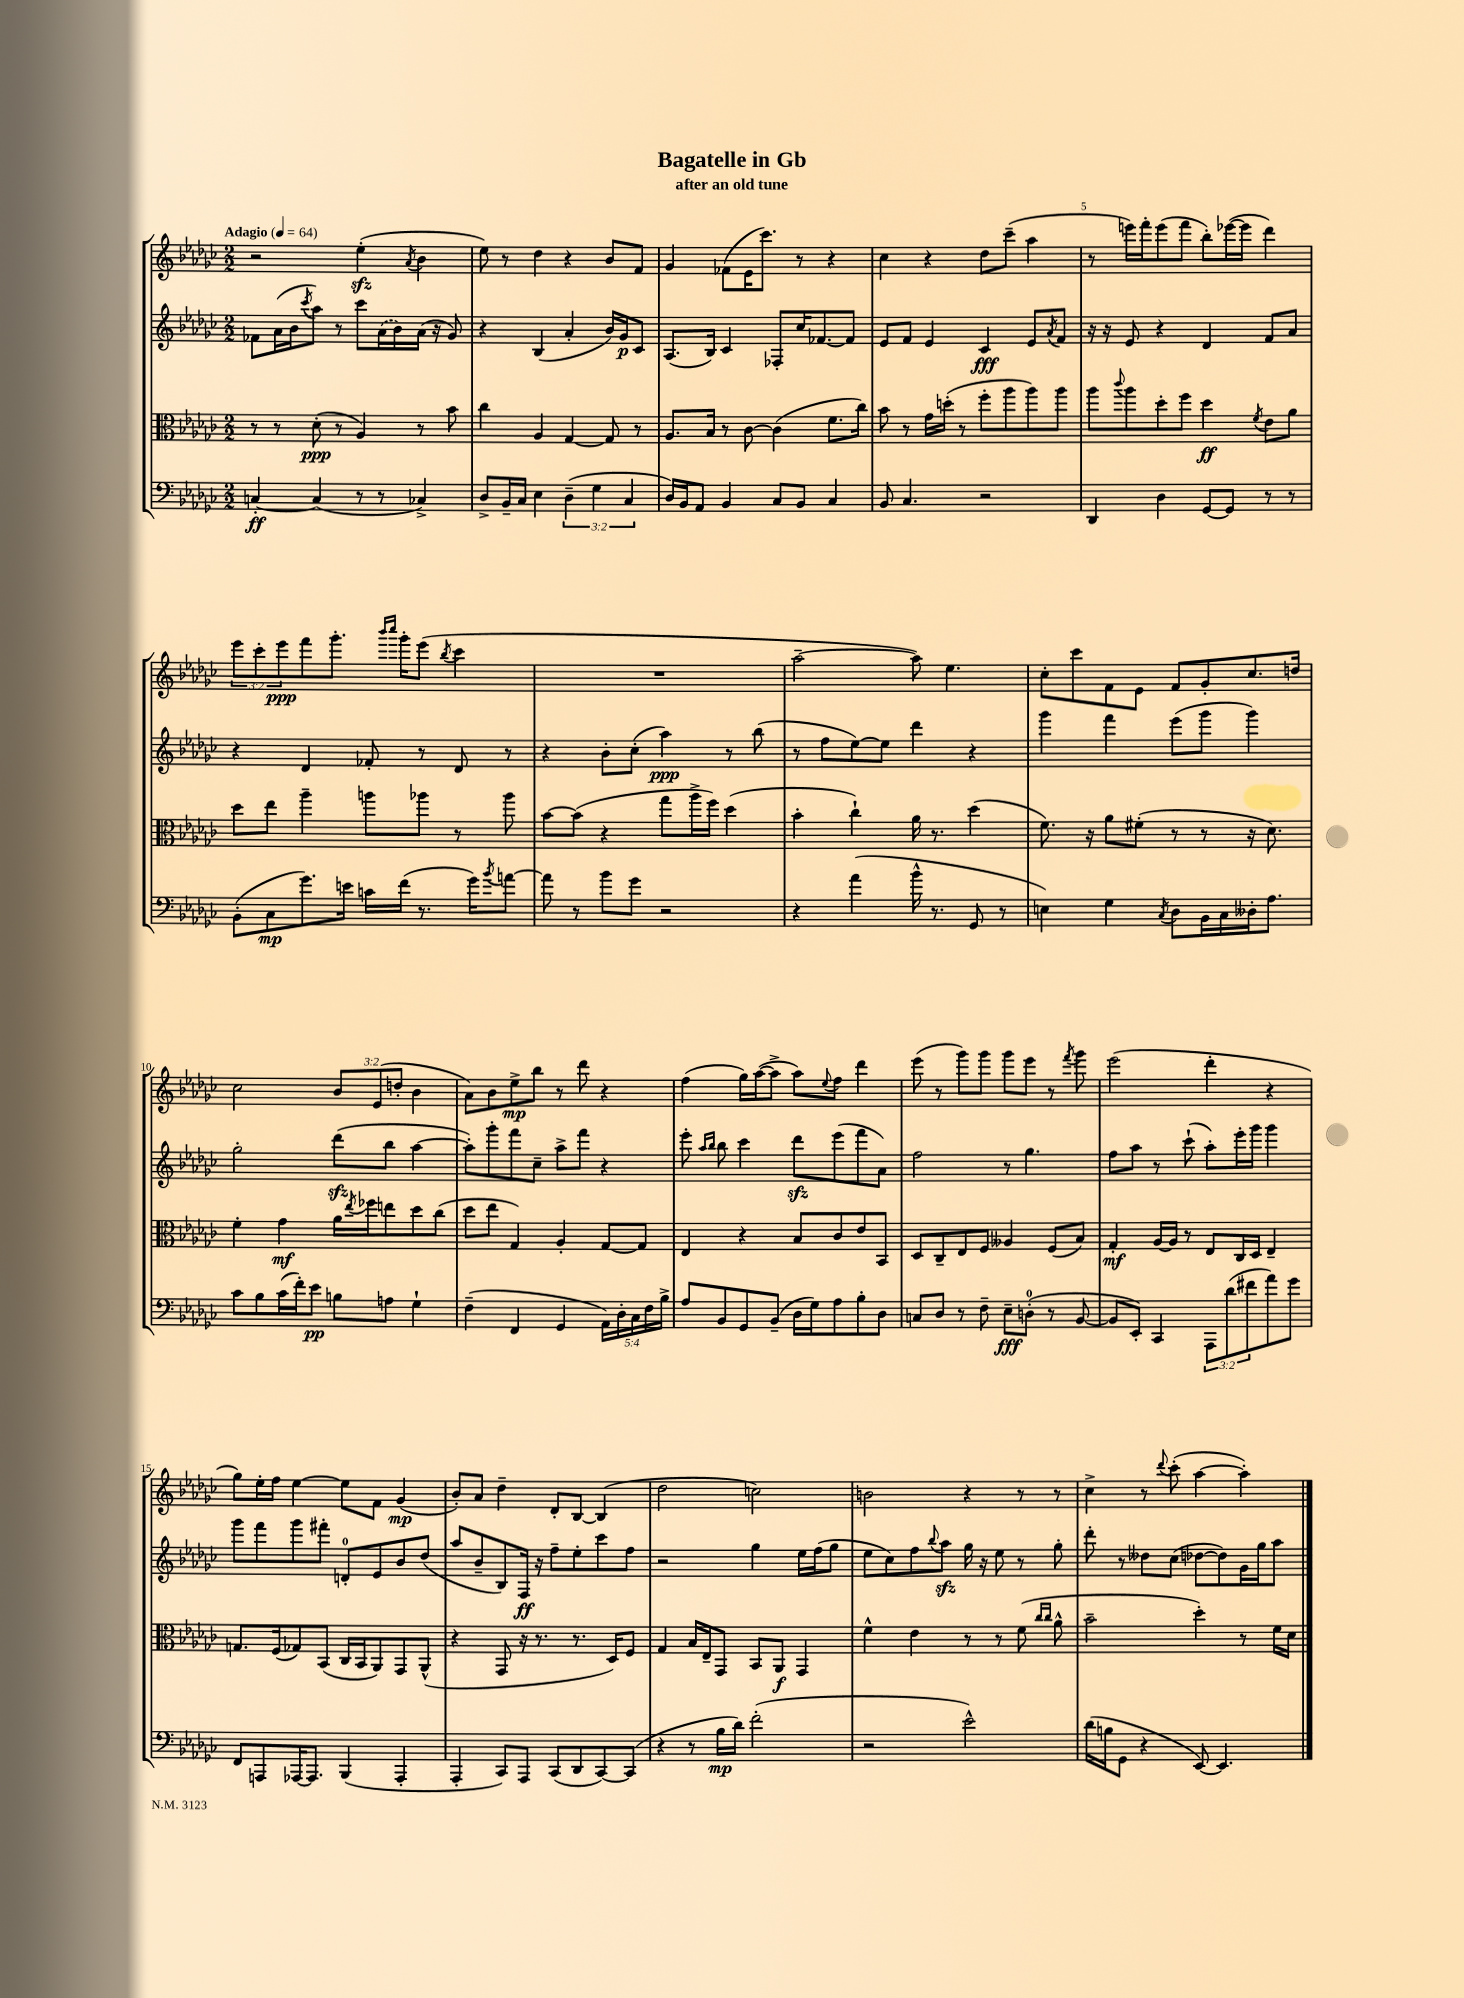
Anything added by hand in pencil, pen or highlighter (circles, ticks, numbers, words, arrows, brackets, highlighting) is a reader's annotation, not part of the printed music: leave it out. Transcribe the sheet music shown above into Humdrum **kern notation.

**kern	**kern	**kern	**kern
*staff4	*staff3	*staff2	*staff1
*clefF4	*clefC3	*clefG2	*clefG2
*k[b-e-a-d-g-c-]	*k[b-e-a-d-g-c-]	*k[b-e-a-d-g-c-]	*k[b-e-a-d-g-c-]
*M2/2	*M2/2	*M2/2	*M2/2
*MM64	*MM64	*MM64	*MM64
[4C'	8r	8f-	2r
.	8r	(16a-	.
.	.	16b-	.
.	.	8qccc-	.
(4C]	(8d-'	8aa-)	.
.	8r	8r	.
8r	4A-)	8ccc-	(4ee-'
8r	.	(16a-	.
.	.	16b-)	.
.	.	.	8qa-
4C-^)	8r	(16a-	4b-
.	.	16r	.
.	8b-	8g-)	.
=	=	=	=
8D-^	4cc-	4r	8ee-)
16BB-~	.	.	8r
16C-	.	.	.
4E-	4A-	(4B-	4dd-
(6D-~	[4G-	4a-'	4r
6G-	.	.	.
.	8G-]	16b-)	8b-
.	.	16g-	.
6C-	.	.	.
.	8r	8c-	8f
=	=	=	=
16D-)	8.A-	(8.A-	4g-
16BB-	.	.	.
8AA-	.	.	.
.	16B-	16B-)	.
4BB-	8r	4c-	(8f-
.	[8c-	.	16e-
.	.	.	8.ccc-)
8C-	(4c-]	8F-'	.
8BB-	.	16cc-	8r
.	.	[8.f-	.
4C-	8.f	.	4r
.	.	8f-]	.
.	16cc-)	.	.
=	=	=	=
8BB-	8b-	8e-	4cc-
4.C-	8r	8f	.
.	16g-	4e-	4r
.	(16dd'	.	.
.	8r	.	.
2r	8ff'	4c-	8dd-
.	8aa-	.	(8ccc-~
.	8aa-)	8e-	4aa-
.	.	8qa-	.
.	8aa-	8f	.
=	=	=	=
4DD-	8aa-	16r	8r
.	.	16r	.
.	8qqccc-	.	.
.	8aa-	8e-	16eee)
.	.	.	16fff'
4D-	8dd-'	4r	(8eee
.	8ff	.	8fff
[8GG-	4dd-	4d-	8bb-')
8GG-]	.	.	([16eee-
.	.	.	16eee-]
.	8qf	.	.
8r	8e-	8f	4ddd-)
8r	8a-	8a-	.
=	=	=	=
(8BB-'	8dd-	4r	12eee-
.	.	.	12ccc-'
8C-	8ee-	.	.
.	.	.	12eee-
8.g-)	4aa-~	4d-	8fff
.	.	.	8.ggg-'
16e	.	.	.
16c	8aa	8f-'	.
.	.	.	16qqbbb-
.	.	.	16qqcccc-
(16f	.	.	16ggg-'
8.r	8aa-	8r	(8eee-
.	.	.	8qbb-
.	8r	8d-	4ccc-
16g-)	.	.	.
8qb-	.	.	.
[8a	8aa-	8r	.
=	=	=	=
8a]	[8b-	4r	1r
8r	(8b-]	.	.
8b-	4r	8b-'	.
8g-	.	(8cc-'	.
2r	8gg-	4aa-)	.
.	16aa-^	.	.
.	16ff)	.	.
.	(4dd-	8r	.
.	.	(8bb-	.
=	=	=	=
4r	4b-'	8r	[2aa-~
.	.	8ff	.
(4a-	4cc-`)	[8ee-)	.
.	.	8ee-]	.
16b-^^	16a-	4ddd-	8aa-])
8.r	8.r	.	.
.	.	.	4.ee-
8GG-	(4dd-	4r	.
8r	.	.	.
=	=	=	=
4E)	8.f)	4ggg-	8cc-'
.	.	.	8ccc-
.	16r	.	.
4G-	8a-	4fff	8f
.	(8f#'	.	8e-
8qC-	.	.	.
8D-	8r	(8eee-	8f
16BB-	8r	8ggg-	8g-'
16C-	.	.	.
16D--'	16r	4ggg-)	8.cc-
8.A-	8.d-)	.	.
.	.	.	16dd
=	=	=	=
8c-	4f'	2gg-'	2cc-
8B-	.	.	.
(16c-	4g-	.	.
16f')	.	.	.
8e-	.	.	.
8B	16a-	(8ddd-	12b-
.	8qee-	.	.
.	16ff-	.	.
.	.	.	(12e-
8A	8ee	8bb-	.
.	.	.	12dd'
4G-`	8dd-	[4aa-	4b-
.	(8cc-	.	.
=	=	=	=
(4F~	8dd-	8aa-'])	8a-)
.	8ee-	8ggg-'	8b-
4FF	4G-)	8fff	8ee-^
.	.	8cc-~	8bb-
4GG-	4A-'	8aa-^	8r
.	.	8fff	8ddd-
20AA-)	[8G-	4r	4r
20D-'	.	.	.
20C-	.	.	.
.	8G-]	.	.
20F	.	.	.
20B-^	.	.	.
=	=	=	=
8A-	4E-	8eee-'	(4ff
.	.	16qqaa-	.
.	.	16qqbb-	.
8BB-	.	8bb-	.
8GG-	4r	4ccc-	16gg-)
.	.	.	([16aa-
(8BB-~	.	.	8aa-^]
16D-	8B-	8ddd-	8aa-)
16G-)	.	.	.
.	.	.	8qqee-
8A-	8c-	(8eee-	8ff
8B-'	8e-	8fff	4ddd-
8D-	8BB-	8a-)	.
=	=	=	=
8C	8D-	2ff	(8eee-
8D-	8C-~	.	8r
8r	8E-	.	8ggg-)
8F~	8F	.	8ggg-
8E-~	4A--	8r	8ggg-
(8D'	.	4.gg-	8eee-
8r	(8F	.	8r
.	.	.	8qfff
[8BB-	8B-)	.	8ggg-
=	=	=	=
8BB-]	4G-'	8ff	(2eee-
8EE-')	.	8aa-	.
4CC-	[16A-	8r	.
.	16A-]	.	.
.	8r	(8ccc-`	.
12AAA-	8E-	8aa-')	4ddd-'
(12d-	.	.	.
.	16C-	16eee-'	.
12f#	.	.	.
.	16D-	16ggg-	.
8a-)	4E-~	4ggg-	4r
8g-	.	.	.
=	=	=	=
8FF	8.G	8ggg-	8gg-)
8AAA	.	8fff	16ee-'
.	(16F	.	16ff
[16AAA-	8G-)	8ggg-	[4ee-
8.AAA-]	.	.	.
.	(8BB-	8fff#'	.
(4BBB-	16C-	8d'	8ee-]
.	16BB-	.	.
.	8AA-)	8e-	8f
4AAA-'	8GG-	8b-	(4g-
.	(8AA-^^	(8dd-	.
=	=	=	=
4AAA-'	4r	8aa-	8b-')
.	.	8b-~	8a-
8CC-)	8GG-	8B-)	4dd-~
8AAA-	16r	16F	.
.	8.r	16r	.
(8CC-	.	8ff~	8d-'
8DD-	8.r	8ee-'	[8B-
[8CC-)	.	8ccc-	(4B-]
.	16D-)	.	.
(8CC-]	8F	8ff	.
=	=	=	=
4r	4G-	2r	2dd-
8r	16B-	.	.
.	16E-~	.	.
16B-	8GG-	.	.
16d-)	.	.	.
(2f'	8BB-	4gg-	2cc)
.	8AA-	.	.
.	4GG-	16ee-	.
.	.	(16ff	.
.	.	8gg-	.
=	=	=	=
2r	4f^^	8ee-	2b
.	.	8cc-)	.
.	4e-	8ff	.
.	.	8qqbb-	.
.	.	8aa-	.
2e-^^)	8r	16gg-	4r
.	.	16r	.
.	8r	8ee-	.
.	(8f	8r	8r
.	16qqcc-	.	.
.	16qqcc-	.	.
.	8a-^^	8gg-'	8r
=	=	=	=
(16d-	2b-~	8ddd-'	4cc-^
16B	.	.	.
8GG-	.	8r	.
4r	.	8dd--	8r
.	.	.	8qqddd-
.	.	(8cc-	(8ccc-'
[8EE-)	4dd-')	[8dd-	[4aa-
4.EE-]	.	8dd-])	.
.	8r	16g-	4aa-'])
.	.	16gg-	.
.	16f	8aa-	.
.	16d-	.	.
==	==	==	==
*-	*-	*-	*-
